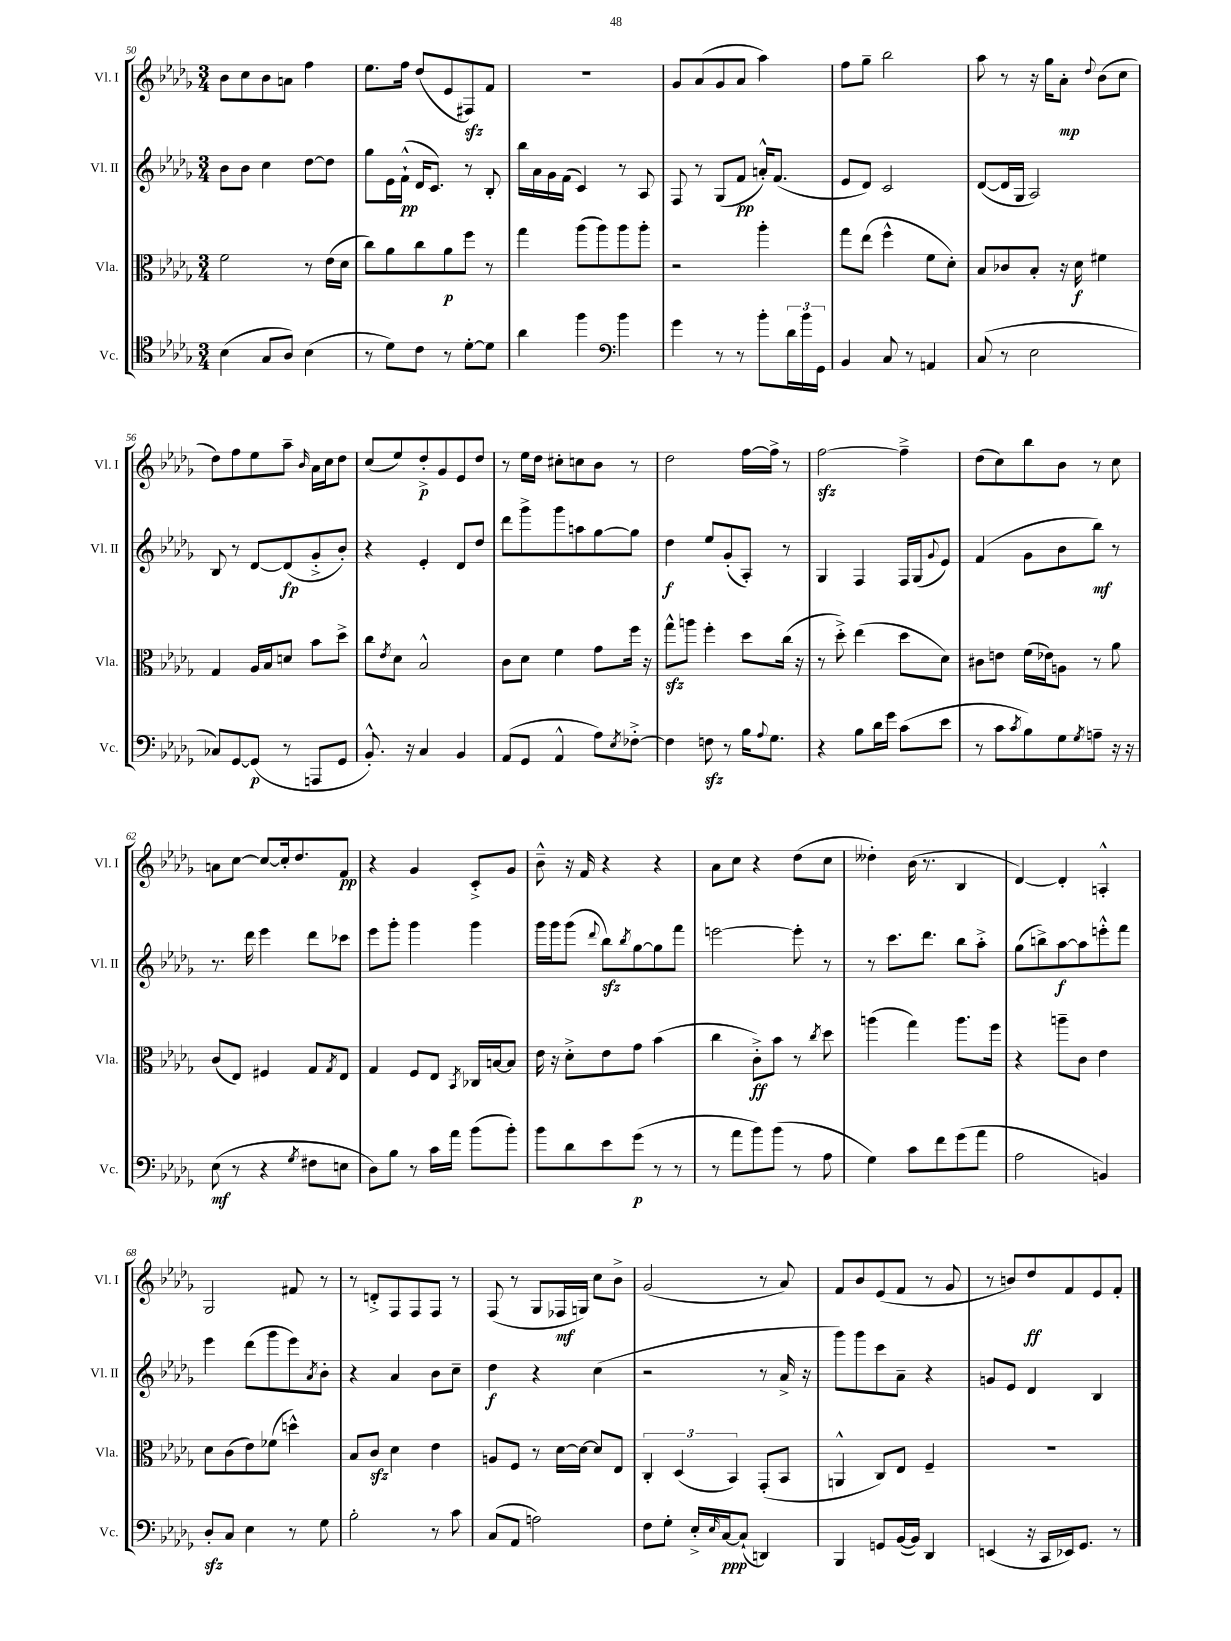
<<
\new StaffGroup <<
\new Staff = "s0" \with { instrumentName = "Vl. I" shortInstrumentName = "Vl. I" } {
    \clef treble \key des \major \numericTimeSignature \time 3/4
    bes'8 c''8 bes'8 a'8 f''4 |
    ees''8. f''16 des''8( ees'8 fis8\sfz) f'8 |
    R2. |
    ges'8 aes'8( ges'8 aes'8 aes''4) |
    f''8 ges''8-- bes''2 |
    aes''8 r8 r16 ges''16 aes'8-.\mp \appoggiatura { des''8 } bes'8( c''8 |
    des''8) f''8 ees''8 aes''8-- \grace { bes'16 } aes'16 c''16 des''8 |
    c''8( ees''8) des''8-.->\p ges'8 ees'8 des''8 |
    r8 ees''16 des''16 cis''8-. c''8 bes'8 r8 |
    des''2 f''16~ f''16-> r8 |
    f''2~\sfz f''4---> |
    des''8( c''8) bes''8 bes'8 r8 c''8 |
    a'8 c''8~ c''8~ c''16-. des''8. f'8\pp |
    r4 ges'4 c'8-.-> ges'8 |
    bes'8---^ r16 f'16 r4 r4 |
    aes'8 c''8 r4 des''8( c''8 |
    deses''4-.) bes'16( r8. bes4 |
    des'4~) des'4-. a4-.-^ |
    ges2 fis'8 r8 |
    r8 d'8-.-> f8 f8 f8 r8 |
    f8( r8 ges8 fes16\mf g16) c''8 bes'8-> |
    ges'2( r8 aes'8) |
    f'8 bes'8 ees'8( f'8 r8 ges'8 |
    r8 b'8) des''8\ff f'8 ees'8 f'8-. \bar "|." |
}
\new Staff = "s1" \with { instrumentName = "Vl. II" shortInstrumentName = "Vl. II" } {
    \clef treble \key des \major \numericTimeSignature \time 3/4
    bes'8 bes'8 c''4 des''8~ des''8 |
    ges''8 ees'16 f'16-!-^\pp( des'16 c'8.) r8 bes8-. |
    bes''16 aes'16 ges'16 f'16( c'4) r8 aes8 |
    f8 r8 ges8( f'8\pp a'16-.-^) f'8.( |
    ees'8 des'8) c'2 |
    des'8~( des'16 ges16 aes2) |
    bes8 r8 des'8~ des'8\fp( ges'8-.-> bes'8-.) |
    r4 ees'4-. des'8 des''8 |
    des'''8 ges'''8-> ges'''8 a''8 ges''8~ ges''8 |
    des''4\f ees''8 ges'8-.( aes8-.) r8 |
    ges4 f4 f16 ges16( \appoggiatura { ges'8 } ees'8) |
    f'4( ges'8 bes'8 bes''8\mf) r8 |
    r8. des'''16 ees'''4 des'''8 ces'''8 |
    ees'''8 ges'''8-. ges'''4 ges'''4 |
    ges'''16 ges'''16 ges'''8( \appoggiatura { des'''8 } bes''8\sfz) \acciaccatura { bes''8 } ges''8~ ges''8 f'''8 |
    e'''2~ e'''8-. r8 |
    r8 c'''8. des'''8. bes''8 aes''8-.-> |
    ges''8( b''8->) aes''8~\f aes''8 e'''8-.-^ f'''8 |
    ees'''4 des'''8( ges'''8 ees'''8) \acciaccatura { aes'8 } bes'8-. |
    r4 aes'4 bes'8 c''8-- |
    des''4\f r4 c''4( |
    r2 r8 aes'16-> r16 |
    ges'''8) ges'''8 c'''8 aes'8-- r4 |
    g'8 ees'8 des'4 bes4 \bar "|." |
}
\new Staff = "s2" \with { instrumentName = "Vla." shortInstrumentName = "Vla." } {
    \clef alto \key des \major \numericTimeSignature \time 3/4
    f'2 r8 ees'16( des'16 |
    c''8) aes'8 c''8 aes'8\p f''8 r8 |
    ges''4 aes''8( aes''8) aes''8 aes''8-. |
    r2 aes''4-. |
    ges''8 ees''8( f''4-^ f'8 des'8-.) |
    bes8 ces'8 bes8-. r16 des'16\f fis'4 |
    ges4 aes16 bes16 d'8 bes'8 des''8-> |
    c''8 \acciaccatura { ees'8 } des'8 bes2-^ |
    c'8 des'8 f'4 ges'8 f''16 r16 |
    ges''8-^\sfz a''8 f''4-. des''8 c''16( r16 |
    r8 des''8-.->) ees''4( des''8 des'8) |
    cis'8 e'8 f'16( ees'16) a8 r8 aes'8 |
    c'8( ees8) fis4 ges8 \acciaccatura { ges8 } ees8 |
    ges4 f8 ees8 \acciaccatura { bes,8 } ces16 b16~ b8 |
    ees'16 r16 des'8-.-> ees'8 ges'8 bes'4( |
    c''4 c'8-.->\ff) bes'8 r8 \acciaccatura { c''8 } des''8 |
    a''4( ges''4) a''8. f''16 |
    r4 a''8-- c'8 ees'4 |
    des'8 c'8( ees'8) fes'8( d''4-^) |
    bes8 c'8\sfz des'4 ees'4 |
    a8 f8 r8 des'16~ des'16~ des'8 ees8 |
    \tuplet 3/2 { c4-. des4( bes,4) } ges,8-.( bes,8 |
    a,4-^ c8) ees8 f4-- |
    R2. \bar "|." |
}
\new Staff = "s3" \with { instrumentName = "Vc." shortInstrumentName = "Vc." } {
    \clef tenor \key des \major \numericTimeSignature \time 3/4
    bes4( ges8 aes8) bes4( |
    r8 des'8) c'8 r8 des'8~-. des'8 |
    aes'4 f''4 \clef bass bes'4 |
    ges'4 r8 r8 bes'8-. \tuplet 3/2 { des'16 bes'16 ges,16 } |
    bes,4 c8 r8 a,4 |
    c8( r8 ees2 |
    ces8) ges,8~ ges,8\p( r8 a,,8 ges,8 |
    bes,8.-.-^) r16 c4 bes,4 |
    aes,8( ges,8 aes,4-^ aes8) \acciaccatura { ees8 } fes8~-.-> |
    fes4 f8\sfz r8 bes16 \appoggiatura { aes8 } ges8. |
    r4 bes8 des'16 ges'16 c'8( ees'8 |
    r8 c'8 \acciaccatura { c'8 } bes8) ges8 \acciaccatura { ges8 } a8-- r16 r16 |
    ees8\mf( r8 r4 \acciaccatura { ges8 } fis8 e8 |
    des8) bes8 r8 c'16 aes'16 bes'8( bes'8-.) |
    bes'8 des'8 ees'8 ges'8\p( r8 r8 |
    r8 aes'8 bes'8) bes'8( r8 aes8 |
    ges4) c'8 f'8 ges'8( aes'8 |
    aes2 b,4) |
    des8-.\sfz c8 ees4 r8 ges8 |
    bes2-. r8 c'8 |
    c8( aes,8 a2) |
    f8 ges8-. ees16-.-> \grace { ees16 } c16~\ppp c8-!( d,4) |
    bes,,4 g,8 bes,16~( bes,16) des,4 |
    e,4( r16 c,16 ees,16) ges,8. r8 \bar "|." |
}
>>
>>
\layout { \context { \Score currentBarNumber = #50 } }
